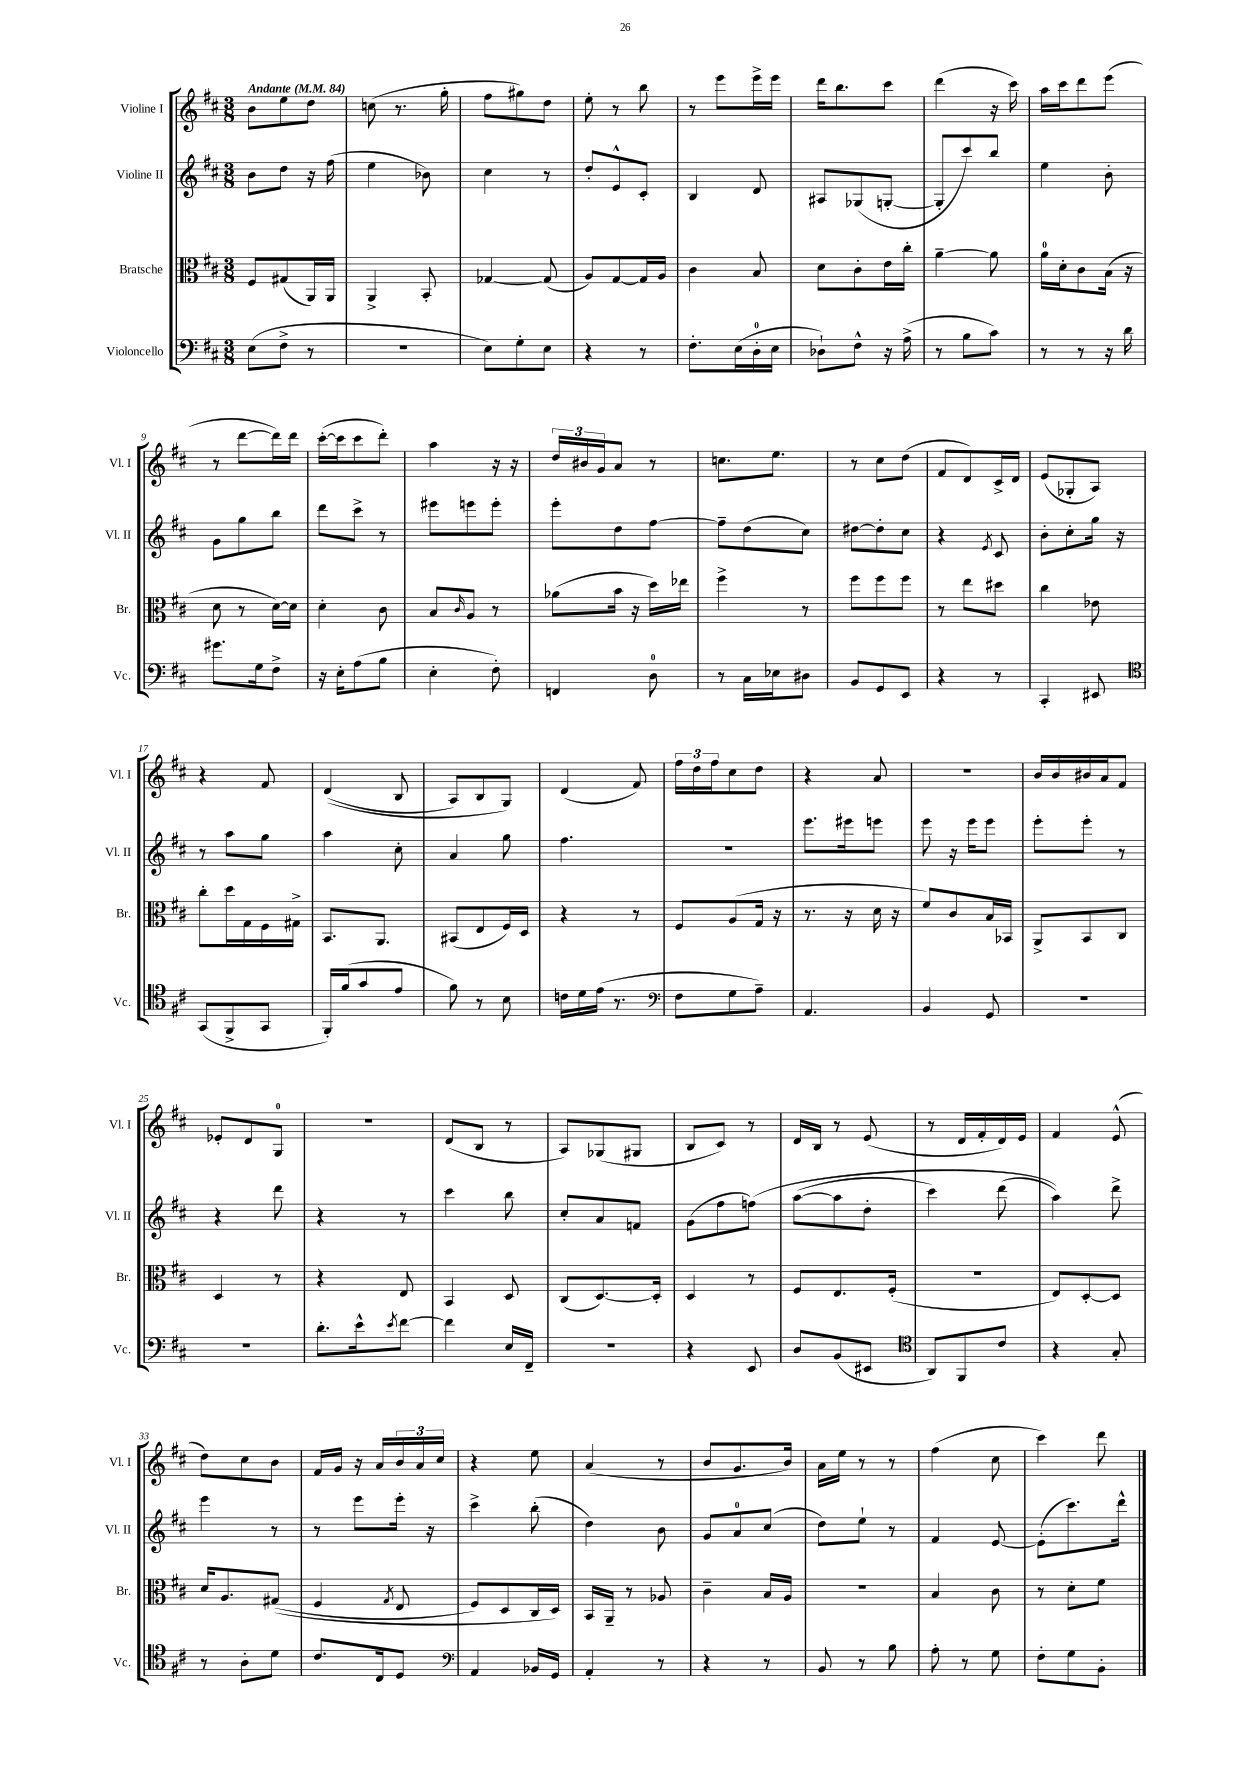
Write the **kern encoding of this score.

**kern	**kern	**kern	**kern
*staff4	*staff3	*staff2	*staff1
*clefF4	*clefC3	*clefG2	*clefG2
*k[f#c#]	*k[f#c#]	*k[f#c#]	*k[f#c#]
*M3/8	*M3/8	*M3/8	*M3/8
*MM84	*MM84	*MM84	*MM84
(8E	8F#	8b	8b
8F#^	(8G#	8dd	8ee
8r	16AA)	16r	8dd
.	16AA	(16ff#	.
=	=	=	=
4.r	4AA^	4ee	(8cc
.	.	.	8.r
.	8BB'	8b-)	.
.	.	.	16gg'
=	=	=	=
8E)	[4G-	4cc#	8ff#
8G'	.	.	8gg#)
8E	(8G-]	8r	8dd
=	=	=	=
4r	8A)	8dd'	8ee'
.	[8G	8e^^	8r
8r	16G]	8c#'	8bb
.	16A	.	.
=	=	=	=
8.F#'	4c#	4B	8r
.	.	.	8eee
(16E	.	.	.
16D'	8B	8d	16eee^
16E	.	.	16eee
=	=	=	=
8D-`)	8d	8A#	16ddd
.	.	.	8.bb
8F#^^	8c#'	(8G-	.
16r	16e	[8G'	8ccc#
(16A^	16cc#'	.	.
=	=	=	=
8r	[4a~	8G']	(4ddd
8B	.	8ccc#)	.
8c#)	8a]	8bb	16r
.	.	.	16ccc#)
=	=	=	=
8r	16a	4ee	16aa
.	16d'	.	16ccc#
8r	8c#	.	8ddd
16r	(16B	8b'	(8eee
16d	16r	.	.
=	=	=	=
8.g#	8d	8g	8r
.	8r	8gg	[8ddd
16G	.	.	.
8F#^	[16d)	8bb	16ddd])
.	16d]	.	16ddd
=	=	=	=
16r	4d'	8ddd	([16ccc#'
16E'	.	.	16ccc#]
(8A	.	8ccc#^	8ccc#
8B	8c#	8r	8ddd')
=	=	=	=
4E'	8B	8eee#	4aa
.	16qqc#	.	.
.	8A	8eee	.
8F#')	8r	8eee'	16r
.	.	.	16r
=	=	=	=
4FF	(8a-	8eee'	24dd
.	.	.	24b#
.	.	.	24g
.	16b	8dd	8a
.	16r	.	.
8D	16dd)	[8ff#	8r
.	16ee-	.	.
=	=	=	=
8r	4ff#^	8ff#~]	8.cc
16C#	.	(8dd	.
16E-	.	.	8.ee
8D#	8r	8cc#)	.
=	=	=	=
8BB	8ff#	[8dd#	8r
8GG	8ff#	8dd#']	8cc#
8EE	8ff#	8cc#	(8dd
=	=	=	=
4r	8r	4r	8f#
.	8ee	.	8d)
.	.	8qe	.
8r	8dd#	8c#	16c#^
.	.	.	16d
=	=	=	=
4CC#'	4cc#	8b'	(8e
.	.	8cc#'	8G-'
8EE#	8e-	16gg	8A)
.	.	16r	.
=	=	=	=
*clefC4	*	*	*
(8GG	8cc#'	8r	4r
8FF#^	16dd	8aa	.
.	16G	.	.
8GG	16F#	8gg	8f#
.	16G#^	.	.
=	=	=	=
16FF#')	8.BB	4aa	&((4d
(16f#	.	.	.
8g	.	.	.
.	8.AA	.	.
8e	.	8cc#'	8B
=	=	=	=
8f#)	(8BB#	4a	8A)
8r	8E	.	8B
8B	16F#)	8gg	8G&)
.	16D	.	.
=	=	=	=
16c	4r	4.ff#	(4d
16d	.	.	.
(16e	.	.	.
8.r	.	.	.
.	8r	.	8f#)
=	=	=	=
*clefF4	*	*	*
8F#	8F#	4.r	24ff#
.	.	.	24dd
.	.	.	24ff#
8G	(8A	.	8cc#
8A~)	16G	.	8dd
.	16r	.	.
=	=	=	=
4.AA	8.r	8.eee	4r
.	16r	16eee#	.
.	16d	8eee	8a
.	16r	.	.
=	=	=	=
4BB	8f#)	8eee	4.r
.	8c#	16r	.
.	.	16eee	.
8GG	16B	8eee	.
.	16BB-	.	.
=	=	=	=
4.r	8AA^	8eee'	16b
.	.	.	16b
.	8BB	8eee'	16b#
.	.	.	16a
.	8C#	8r	8f#
=	=	=	=
4.r	4D	4r	8e-'
.	.	.	8d
.	8r	8ddd	8G
=	=	=	=
8.d'	4r	4r	4.r
16e^^	.	.	.
8qe	.	.	.
[8f#	8E	8r	.
=	=	=	=
4f#]	4BB	4ccc#	(8d
.	.	.	8B
16E	8D	8bb	8r
16FF#~	.	.	.
=	=	=	=
4.r	(8C#	8cc#'	8A)
.	[8.D)	8a	(8G-
.	.	8f	8G#
.	16D']	.	.
=	=	=	=
4r	4D	(8g	8B
.	.	8ff#	8c#)
8EE	8r	&(8ff)	8r
=	=	=	=
8D	8F#	([8aa	16d
.	.	.	16B
(8BB	8.E	8aa]	8r
8EE#	.	8dd'	(8e
.	(16F#'	.	.
=	=	=	=
*clefC4	*	*	*
8AA)	4.r	4ccc#)	8r
8FF#	.	.	16d
.	.	.	16f#'
8c#	.	(8ddd	16d)
.	.	.	16e
=	=	=	=
4r	8E)	4aa)&)	4f#
.	[8D'	.	.
8G'	8D]	8ddd^	(8e^^
=	=	=	=
8r	16d	4eee	8dd)
.	8.A	.	.
8A'	.	.	8cc#
8d	&((8G#	8r	8b
=	=	=	=
8.c#	4F#	8r	16f#
.	.	.	16g
.	.	8eee	16r
16C#	.	.	16a
.	8qG	.	.
8D	8E	16eee'	24b
.	.	.	24a
.	.	16r	.
.	.	.	24cc#
=	=	=	=
*clefF4	*	*	*
4AA	8F#)	4ccc#^	4r
.	8D	.	.
16BB-	16C#	(8bb'	8ee
16GG	16D&)	.	.
=	=	=	=
4AA'	16BB	4dd)	(4a
.	16AA~	.	.
.	8r	.	.
8r	8A-	8b	8r
=	=	=	=
4r	4c#~	8g	8b
.	.	8a	8.g
8r	16B	(8cc#	.
.	16A	.	16b)
=	=	=	=
8BB	4.r	8dd)	16a
.	.	.	16ee
8r	.	8ee`	8r
8B	.	8r	8r
=	=	=	=
8A'	4B	4f#	(4ff#
8r	.	.	.
8G	8c#	[8e	8cc#
=	=	=	=
8F#'	8r	(8e']	4ccc#)
8G	8d'	8.ccc#)	.
8BB'	8f#	.	8ddd
.	.	16ddd^^	.
==	==	==	==
*-	*-	*-	*-
